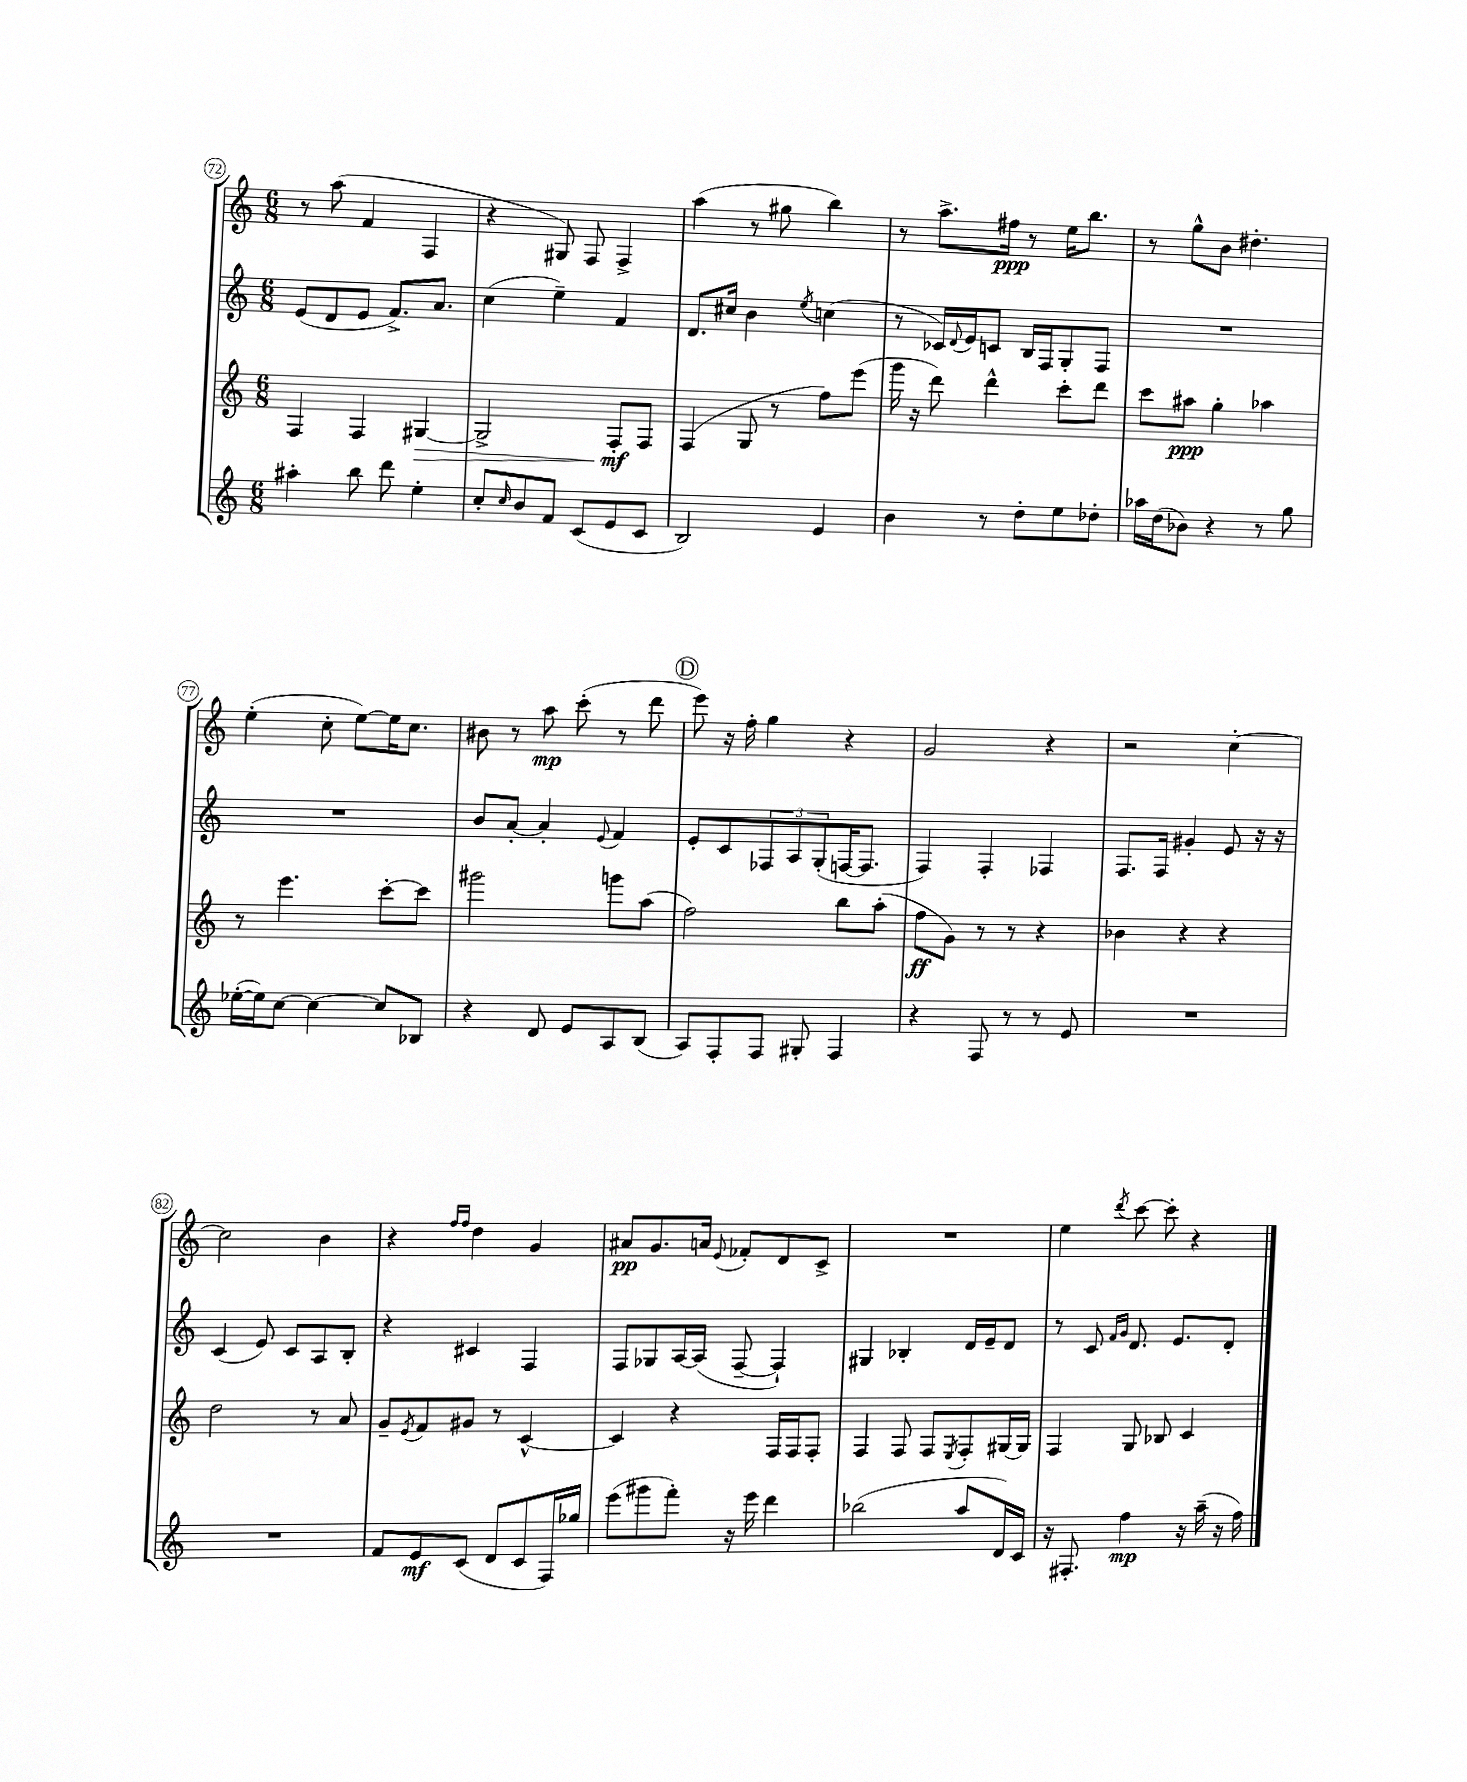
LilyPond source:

<<
\new StaffGroup <<
\new Staff = "s0" {
    \clef treble \key c \major \numericTimeSignature \time 6/8
    r8 a''8( f'4 f4 |
    r4 gis8) f8 f4-> |
    a''4( r8 gis''8 b''4) |
    r8 a''8.-> fis''16\ppp r8 e''16 b''8. |
    r8 g''8-^ b'8 dis''4.-. |
    e''4-.( c''8-. e''8~) e''16 c''8. |
    bis'8 r8 a''8\mp c'''8-.( r8 d'''8 |
    \mark \markup { \circle "D" } e'''8) r16 f''16-. g''4 r4 |
    g'2 r4 |
    r2 c''4~-. |
    c''2 b'4 |
    r4 \grace { f''16 f''16 } d''4 g'4 |
    ais'8\pp g'8. a'16 \appoggiatura { e'8 } fes'8-. d'8 c'8-> |
    R2. |
    e''4 \acciaccatura { d'''8 } c'''8~ c'''8-. r4 \bar "|." |
}
\new Staff = "s1" {
    \clef treble \key c \major \numericTimeSignature \time 6/8
    e'8( d'8 e'8 f'8.->) a'8. |
    c''4( e''4--) f'4 |
    d'8. cis''16 b'4 \acciaccatura { e''8 } c''4( |
    r8 ces'16) \appoggiatura { d'8 } e'16 c'8 b16 f16 g8-. f8 |
    R2. |
    R2. |
    b'8 a'8~-. a'4-. \appoggiatura { e'8 } f'4 |
    \mark \markup { \circle "D" } e'8-. c'8 \tuplet 3/2 { fes8 a8 g8-.( } f16~ f8. |
    f4) f4-. fes4 |
    f8. f16 gis'4-. e'8 r16 r16 |
    c'4( e'8) c'8 a8 b8-. |
    r4 cis'4 f4 |
    f8 ges8 a16~ a16( f8~-- f4-!) |
    gis4 bes4-. d'16 e'16-- d'8 |
    r8 c'8 \grace { f'16 g'16 } d'8. e'8. d'8-. \bar "|." |
}
\new Staff = "s2" {
    \clef treble \key c \major \numericTimeSignature \time 6/8
    f4 f4 gis4~\> |
    gis2-> f8-.\mf\! f8 |
    f4( g8 r8 f''8) e'''8( |
    g'''16 r16 d'''8) d'''4-^ c'''8-. d'''8 |
    c'''8 ais''8\ppp g''4-. aes''4 |
    r8 e'''4. c'''8~-. c'''8 |
    gis'''2 g'''8 a''8( |
    \mark \markup { \circle "D" } f''2) b''8 a''8-.( |
    f''8\ff g'8) r8 r8 r4 |
    bes'4 r4 r4 |
    d''2 r8 a'8 |
    g'8-- \acciaccatura { e'8 } f'8 gis'8 r8 c'4~-^ |
    c'4 r4 f16 f16 f8-. |
    f4 f8 f8 \acciaccatura { e8 } f8-. gis16~ gis16 |
    f4 g8 bes8 c'4 \bar "|." |
}
\new Staff = "s3" {
    \clef treble \key c \major \numericTimeSignature \time 6/8
    ais''4-. b''8 d'''8 e''4-. |
    c''8-. \grace { c''16 } b'8 f'8 c'8( e'8 c'8 |
    b2) e'4 |
    b'4 r8 d''8-. e''8 des''8-. |
    aes''16 d''16( bes'8) r4 r8 g''8 |
    ees''16~-.( ees''16) c''8~ c''4~ c''8 bes8 |
    r4 d'8 e'8 a8 b8( |
    \mark \markup { \circle "D" } a8) f8-. f8 gis8-. f4 |
    r4 f8 r8 r8 e'8 |
    R2. |
    R2. |
    f'8 e'8\mf c'8( d'8 c'8 f16) ges''16 |
    e'''8( gis'''8 f'''8-.) r16 e'''16 d'''4 |
    bes''2( a''8 d'16) c'16 |
    r16 fis8.-. f''4\mp r16 a''16--( r16 f''16) \bar "|." |
}
>>
>>
\layout { \context { \Score currentBarNumber = #72 \override BarNumber.stencil = #(make-stencil-circler 0.1 0.3 ly:text-interface::print) } }
